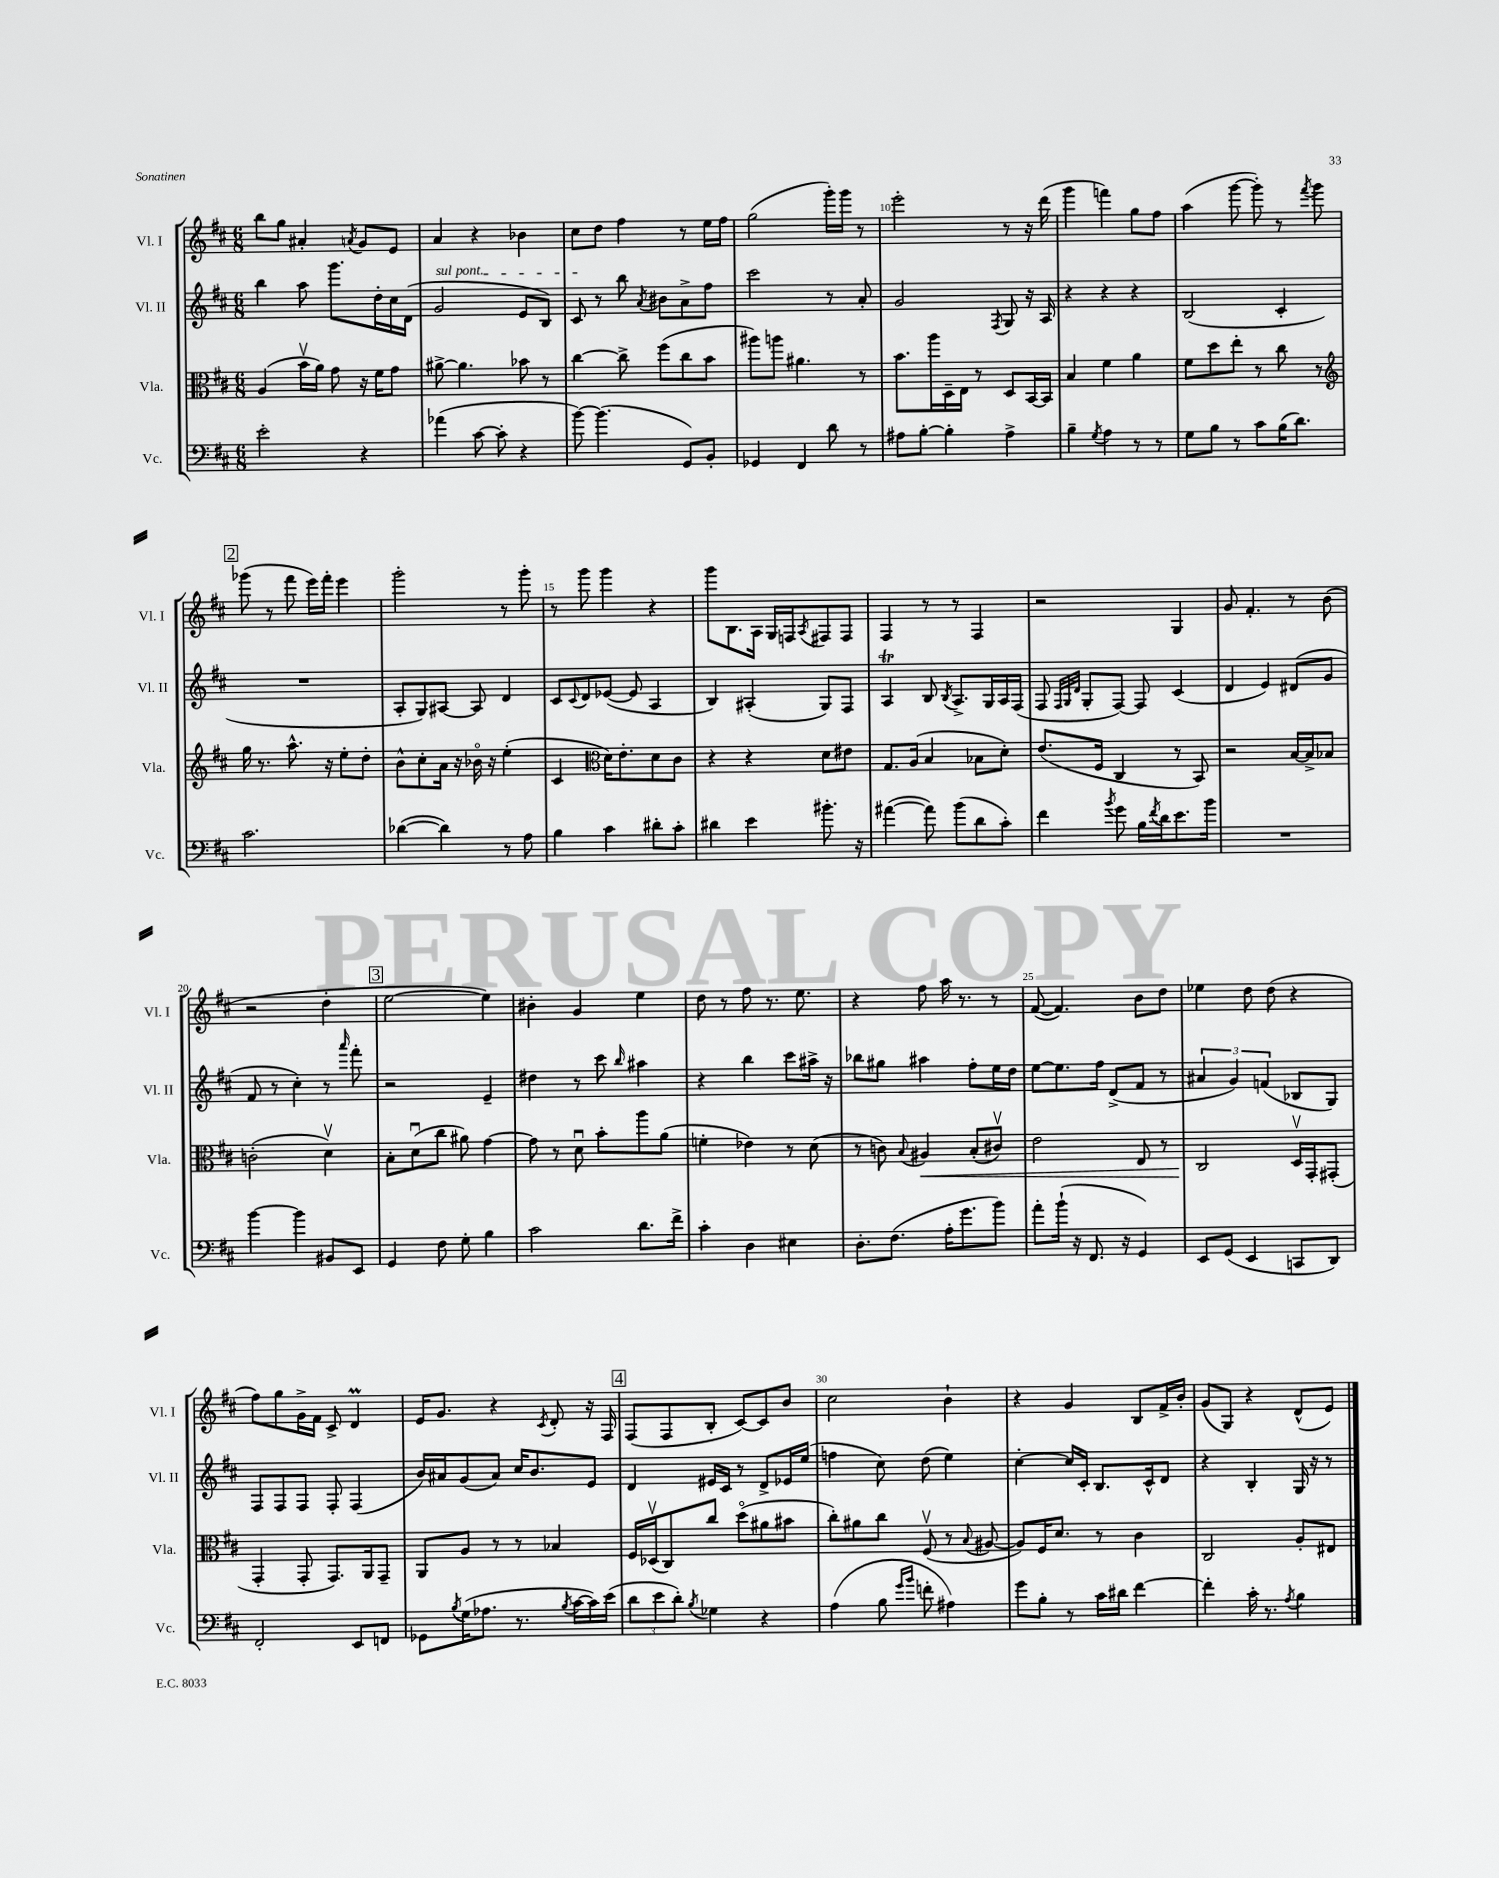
<<
\new StaffGroup <<
\new Staff = "s0" \with { instrumentName = "Vl. I" shortInstrumentName = "Vl. I" } {
    \clef treble \key d \major \numericTimeSignature \time 6/8
    b''8 g''8 ais'4-. \acciaccatura { a'8 } g'8 e'8 |
    a'4 r4 bes'4 |
    cis''8 d''8 fis''4 r8 e''16 fis''16 |
    g''2( g'''16-.) g'''16 r8 |
    e'''2-. r8 r16 d'''16( |
    g'''4 f'''4) g''8 fis''8 |
    a''4( g'''8~ g'''8-.) r8 \acciaccatura { fis'''8 } g'''8 |
    \mark \markup { \box "2" } ges'''8( r8 fis'''8 e'''16) fis'''16-. e'''4 |
    g'''2-. r8 g'''8-. |
    r8 g'''8 g'''4 r4 |
    g'''8 b8. a16 g16 f16 \acciaccatura { a8 } fis8 fis8 |
    fis4 r8 r8 fis4 |
    r2 g4 |
    g'8 fis'4.-. r8 b'8( |
    r2 d''4-. |
    \mark \markup { \box "3" } e''2~ e''4) |
    bis'4-. g'4 e''4 |
    d''8 r8 fis''8 r8. e''8. |
    r4 fis''8 a''16 r8. r8 |
    fis'8~( fis'4.) b'8 d''8 |
    ees''4 d''8 d''8( r4 |
    fis''8) g''8 g'16-> fis'16 cis'8-> d'4\prall |
    e'16 g'8. r4 \acciaccatura { cis'8 } d'8-. r16 fis16 |
    \mark \markup { \box "4" } fis8( fis8 b8-. cis'8~) cis'8 b'8 |
    cis''2 b'4-! |
    r4 g'4 b8 fis'16-> b'16-. |
    g'8( g8) r4 d'8-^( e'8) \bar "|." |
}
\new Staff = "s1" \with { instrumentName = "Vl. II" shortInstrumentName = "Vl. II" } {
    \clef treble \key d \major \numericTimeSignature \time 6/8
    b''4 a''8 g'''8. d''16-. cis''16 d'16( |
    \once \override TextSpanner.bound-details.left.text = \markup { \italic "sul pont." } g'2\startTextSpan e'8 b8) |
    cis'8\stopTextSpan r8 b''8 \acciaccatura { a'8 } bis'8 a'8-> fis''8 |
    cis'''2 r8 a'8-. |
    g'2 \acciaccatura { fis8 } g8 r16 a16 |
    r4 r4 r4 |
    b2( cis'4-. |
    \mark \markup { \box "2" } R2. |
    a8-. g8) ais8~ ais8 d'4 |
    cis'8 \appoggiatura { cis'8 } d'8 ees'8~( ees'8 a4 |
    b4) ais4-.( g8) fis8 |
    a4\trill b8 \acciaccatura { b8 } a8.-> g16 a16 fis16( |
    fis8 \grace { fis32 g32 d'32 } g8-. fis8~) fis8 cis'4( |
    d'4 e'4) dis'8( g'8 |
    fis'8 r8 cis''4-.) r8 \grace { a'''16 } fis'''8-. |
    \mark \markup { \box "3" } r2 e'4-- |
    dis''4 r8 cis'''8 \grace { b''16 } ais''4 |
    r4 b''4 cis'''8 ais''16-> r16 |
    bes''8 gis''8 ais''4 fis''8-. e''16 d''16 |
    e''8~ e''8. fis''16 d'8->( fis'8 r8 |
    \tuplet 3/2 { ais'4 g'4) f'4( } bes8 g8) |
    fis8 fis8 fis8 fis8-. fis4( |
    b'16) ais'16 g'8( ais'8) cis''16 b'8. e'8 |
    \mark \markup { \box "4" } d'4 eis'16 cis'16 r8 d'8-> ees'16 e''16( |
    f''4 cis''8) d''8( e''4) |
    cis''4~-. cis''16 cis'16-. b8. cis'16-^ d'8 |
    r4 b4-. g16 r16 r8 \bar "|." |
}
\new Staff = "s2" \with { instrumentName = "Vla." shortInstrumentName = "Vla." } {
    \clef alto \key d \major \numericTimeSignature \time 6/8
    a4( b'16\upbow a'16) g'8 r16 fis'16 g'8 |
    ais'8~-> ais'4. bes'8 r8 |
    cis''4~ cis''8-> fis''8( cis''8 b'8 |
    ais''8) a''8 ais'4. r8 |
    b'8. a''16 d16-- e16 r8 d8 b,16~ b,16 |
    b4 fis'4 a'4 |
    fis'8 d''8 e''8-. r8 cis''8 r8 |
    \mark \markup { \box "2" } \clef treble g''16 r8. a''8.-^ r16 e''8-. d''8-. |
    b'8-^ cis''8-. a'16 r16 bes'16\flageolet r16 e''4-.( |
    cis'4 \clef alto d'16) e'8.-. d'8 cis'8 |
    r4 r4 d'8 eis'8 |
    g8. a16( b4 bes8 d'8-.) |
    e'8.( fis16 cis4 r8 b,8) |
    r2 b16~ b16-> bes8 |
    c'2-.( d'4\upbow) |
    \mark \markup { \box "3" } b8-. d'8\downbow( cis''8 ais'8) g'4~ |
    g'8 r8 d'8\downbow b'8-. a''8 a'8( |
    f'4-. ees'4) r8 d'8( |
    r8 c'8) \appoggiatura { b8 } ais4\< b8-.( cis'8\upbow) |
    e'2 e8 r8 |
    cis2\! d16\upbow g,16-. gis,8-.( |
    g,4-. g,8-. g,8.) a,16 g,8-- |
    a,8 a8 r8 r8 bes4 |
    \mark \markup { \box "4" } fis16 des16\upbow( cis8) cis''8 d''8\flageolet( ais'8 bis'8 |
    cis''8-.) ais'8 cis''8 fis8\upbow( r8 \appoggiatura { b8 } ais8~ |
    ais8) fis16 d'8. r8 cis'4 |
    cis2 a8-. eis8 \bar "|." |
}
\new Staff = "s3" \with { instrumentName = "Vc." shortInstrumentName = "Vc." } {
    \clef bass \key d \major \numericTimeSignature \time 6/8
    e'2-. r4 |
    aes'4( cis'8~ cis'8-. r4 |
    b'8~) b'4.( g,8) b,8-. |
    ges,4 fis,4 d'8 r8 |
    ais8 b8~-. b4-. ais4-> |
    b4-- \acciaccatura { g8 } a4 r8 r8 |
    g8 b8 r8 cis'8 b16( d'8.) |
    \mark \markup { \box "2" } cis'2. |
    des'4~( des'4) r8 a8 |
    b4 cis'4 dis'8-. cis'8-. |
    dis'4 e'4 bis'8.-. r16 |
    ais'4~( ais'8) b'8( d'8 cis'8-.) |
    fis'4 \acciaccatura { b'8 } g'8 b16 \acciaccatura { fis'8 } d'16 e'8. b'16 |
    R2. |
    b'4~ b'4 bis,8 e,8 |
    \mark \markup { \box "3" } g,4 fis8 g8-. b4 |
    cis'2 d'8. fis'16-> |
    cis'4-. d4 eis4 |
    d8.-. fis8.( a16-. g'8. b'8) |
    a'8-. b'16-!( r16 fis,8. r16 g,4) |
    e,8 g,8( e,4 c,8 d,8) |
    fis,2-. e,8 f,8 |
    ges,8 \acciaccatura { b8 } g16( aes8. r8. \acciaccatura { b8 } cis'16~ cis'16) e'16( |
    \mark \markup { \box "4" } \tuplet 3/2 { d'8 e'8 d'8-.) } \acciaccatura { b8 } ges4 r4 |
    a4( b8 \grace { g'16 b'16 } f'8-. ais4) |
    g'8 b8-. r8 cis'16 dis'16 fis'4~ |
    fis'4-. cis'16-. r8. \acciaccatura { a8 } b4 \bar "|." |
}
>>
>>
\layout { \context { \Score currentBarNumber = #6 \override BarNumber.break-visibility = ##(#f #t #t) barNumberVisibility = #(every-nth-bar-number-visible 5) } }
